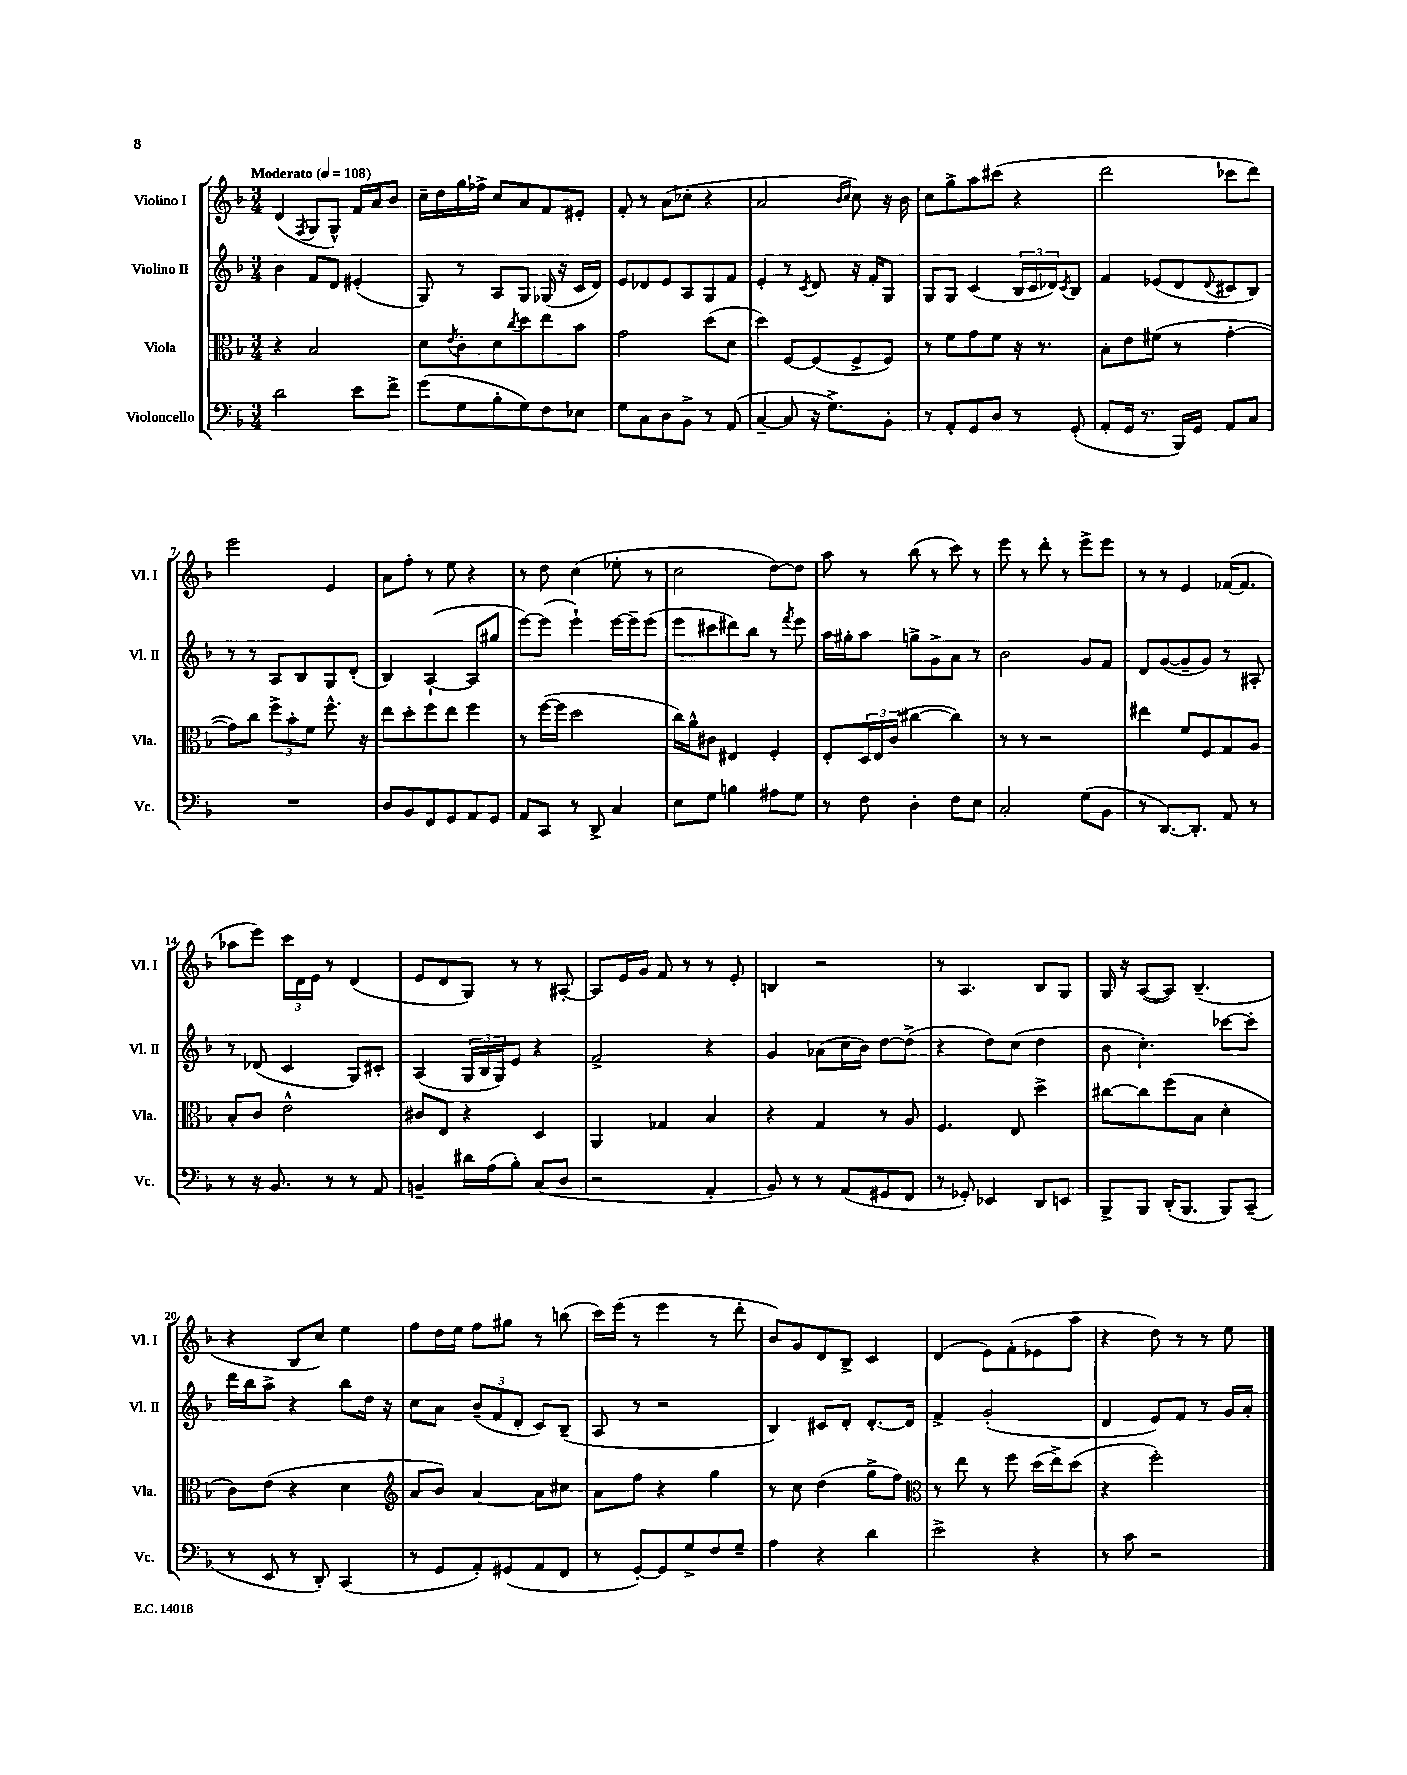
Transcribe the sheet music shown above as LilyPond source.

<<
\new StaffGroup <<
\new Staff = "s0" \with { instrumentName = "Violino I" shortInstrumentName = "Vl. I" } {
    \clef treble \key f \major \numericTimeSignature \time 3/4 \tempo "Moderato" 4 = 108
    d'4( \acciaccatura { f8 } g8 g8-^) f'16 a'16 bes'8 |
    c''16-- d''16 g''16 fes''16-> c''8 a'8 f'8 eis'8-. |
    f'8-. r8 a'8( ces''8-. r4 |
    a'2 \grace { bes'16 c''16 } c''8) r16 bes'16 |
    c''8 g''8-> a''8 cis'''8( r4 |
    d'''2 ces'''8 d'''8) |
    e'''2 e'4 |
    a'8 f''8-. r8 e''8 r4 |
    r8 d''8 c''4( ees''8-. r8 |
    c''2 d''8~) d''8 |
    a''8 r8 bes''8( r8 c'''8) r8 |
    e'''8 r8 d'''8-. r8 e'''8-> e'''8 |
    r8 r8 e'4 fes'16~( fes'8. |
    aes''8 e'''8) \tuplet 3/2 { c'''16 d'16 e'16 } r8 d'4( |
    e'8 d'8 g8) r8 r8 ais8~-. |
    ais8 e'16 g'16 f'8 r8 r8 e'8-. |
    b4 r2 |
    r8 a4. bes8 g8 |
    g16 r16 a8~( a8) bes4.--( |
    r4 bes8 c''8) e''4 |
    f''8 d''16 e''16 f''8 gis''8 r8 b''8( |
    c'''16) e'''16( r8 e'''4 r8 d'''8-. |
    bes'8) g'8 d'8 bes8-> c'4 |
    d'4( e'8) f'8-.( ees'8 a''8 |
    r4 d''8) r8 r8 e''8 \bar "|." |
}
\new Staff = "s1" \with { instrumentName = "Violino II" shortInstrumentName = "Vl. II" } {
    \clef treble \key f \major \numericTimeSignature \time 3/4
    bes'4 f'8 d'8 eis'4-.( |
    g8) r8 a8 g8 ges16( r16 c'16 d'16) |
    e'8 des'8 e'8 a8 g8 f'8 |
    e'4-. r8 \acciaccatura { c'8 } d'8 r16 f'16-. g8 |
    g8 g8 c'4( \tuplet 3/2 { bes16 c'16 des'16) } \acciaccatura { c'8 } bes8 |
    f'4 ees'8( d'8 \appoggiatura { d'8 } cis'8 bes8) |
    r8 r8 a8 bes8 g8 d'8-.( |
    bes4) a4~-!( a8 gis''8 |
    e'''8~) e'''8( e'''4-!) e'''16~ e'''16-- e'''8( |
    e'''8 cis'''8 dis'''8) bes''8 r8 \acciaccatura { f'''8 } e'''8 |
    a''16 gis''16-. a''8 g''8-> g'8-> a'8 r8 |
    bes'2 g'8 f'8 |
    d'8 g'8~( g'8-- g'8) r8 ais8-. |
    r8 des'8( c'4 g8) cis'8-. |
    a4( \tuplet 3/2 { g16 bes16 g16) } e'8 r4 |
    f'2-> r4 |
    g'4 aes'8( c''16 bes'16) d''8~ d''8->( |
    r4 d''8) c''8( d''4 |
    bes'8 c''4.-.) ces'''8~ ces'''8-. |
    d'''16 bes''16 a''8-> r4 bes''8 d''16 r16 |
    c''8 a'8 \tuplet 3/2 { bes'8--( f'8 d'8-. } c'8) bes8--( |
    a8 r8 r2 |
    bes4) cis'8 d'8-. d'8.~-. d'16 |
    f'4-> g'2-.( |
    d'4 e'8) f'8 r8 g'16 a'16-. \bar "|." |
}
\new Staff = "s2" \with { instrumentName = "Viola" shortInstrumentName = "Vla." } {
    \clef alto \key f \major \numericTimeSignature \time 3/4
    r4 bes2 |
    d'8 \acciaccatura { e'8 } c'8-. d'8 \acciaccatura { c''8 } d''8 e''8 bes'8 |
    g'2 d''8( d'8 |
    d''4) f8~ f8( f8-> f8) |
    r8 f'8 g'8 f'8 r16 r8. |
    bes8-. e'8 fis'8( r8 g'4~-. |
    g'8) c''8 \tuplet 3/2 { f''8-> bes'8-. f'8 } f''8.-^ r16 |
    e''8 d''8-. f''8 e''8 f''4 |
    r8 f''16~( f''16 d''2 |
    c''16) a'16-^ cis'8 eis4 f4-. |
    e8-. \tuplet 3/2 { d16 e16 c'16( } cis''4~ cis''4) |
    r8 r8 r2 |
    eis''4 f'8 f8 g8 a8 |
    bes8-. c'8 e'2-^ |
    cis'8 e8 r4 d4 |
    a,4 ges4 bes4 |
    r4 g4 r8 a8 |
    f4. e8 d''4-> |
    cis''8~ cis''8 f''8( bes8 d'4-. |
    c'8) e'8( r4 d'4 |
    \clef treble a'8 bes'8) a'4~ a'8 cis''8 |
    a'8 f''8 r4 g''4 |
    r8 c''8 d''4( g''8-> f''8) |
    \clef alto r8 e''8 r8 f''8 d''16( e''16->) d''8( |
    r4 f''2-.) \bar "|." |
}
\new Staff = "s3" \with { instrumentName = "Violoncello" shortInstrumentName = "Vc." } {
    \clef bass \key f \major \numericTimeSignature \time 3/4
    d'2 e'8 f'8-> |
    g'8( g8 bes8-. g8) f8 ees8 |
    g8 c8 d8 bes,8-> r8 a,8( |
    c4~-- c8 r16 g8.->) bes,8-. |
    r8 a,8-. g,8 d8 r8 g,8-.( |
    a,8-. g,16 r8. bes,,16) g,16 a,8 c8 |
    R2. |
    d8 bes,8 f,8 g,8 a,8 g,8 |
    a,8 c,8 r8 d,8-> c4 |
    e8 g8 b4 ais8 g8 |
    r8 f8 d4-. f8 e8 |
    c2-. g8( bes,8 |
    r8 d,8.~) d,8.-. a,8 r8 |
    r8 r16 bes,8. r8 r8 a,8 |
    b,4-- dis'16 a16( bes8-.) c8( d8 |
    r2 a,4-. |
    bes,8) r8 r8 a,8( gis,8 f,8 |
    r8 ges,8-.) ees,4 d,8 e,8 |
    bes,,8-> bes,,8 d,16-.( bes,,8. bes,,8) c,8--( |
    r8 e,8 r8 d,8-.) c,4( |
    r8 g,8 a,8-.) gis,8( a,8 f,8 |
    r8 g,8~-.) g,8 g8-> f8 g8-- |
    a4 r4 d'4 |
    e'2-> r4 |
    r8 c'8 r2 \bar "|." |
}
>>
>>
